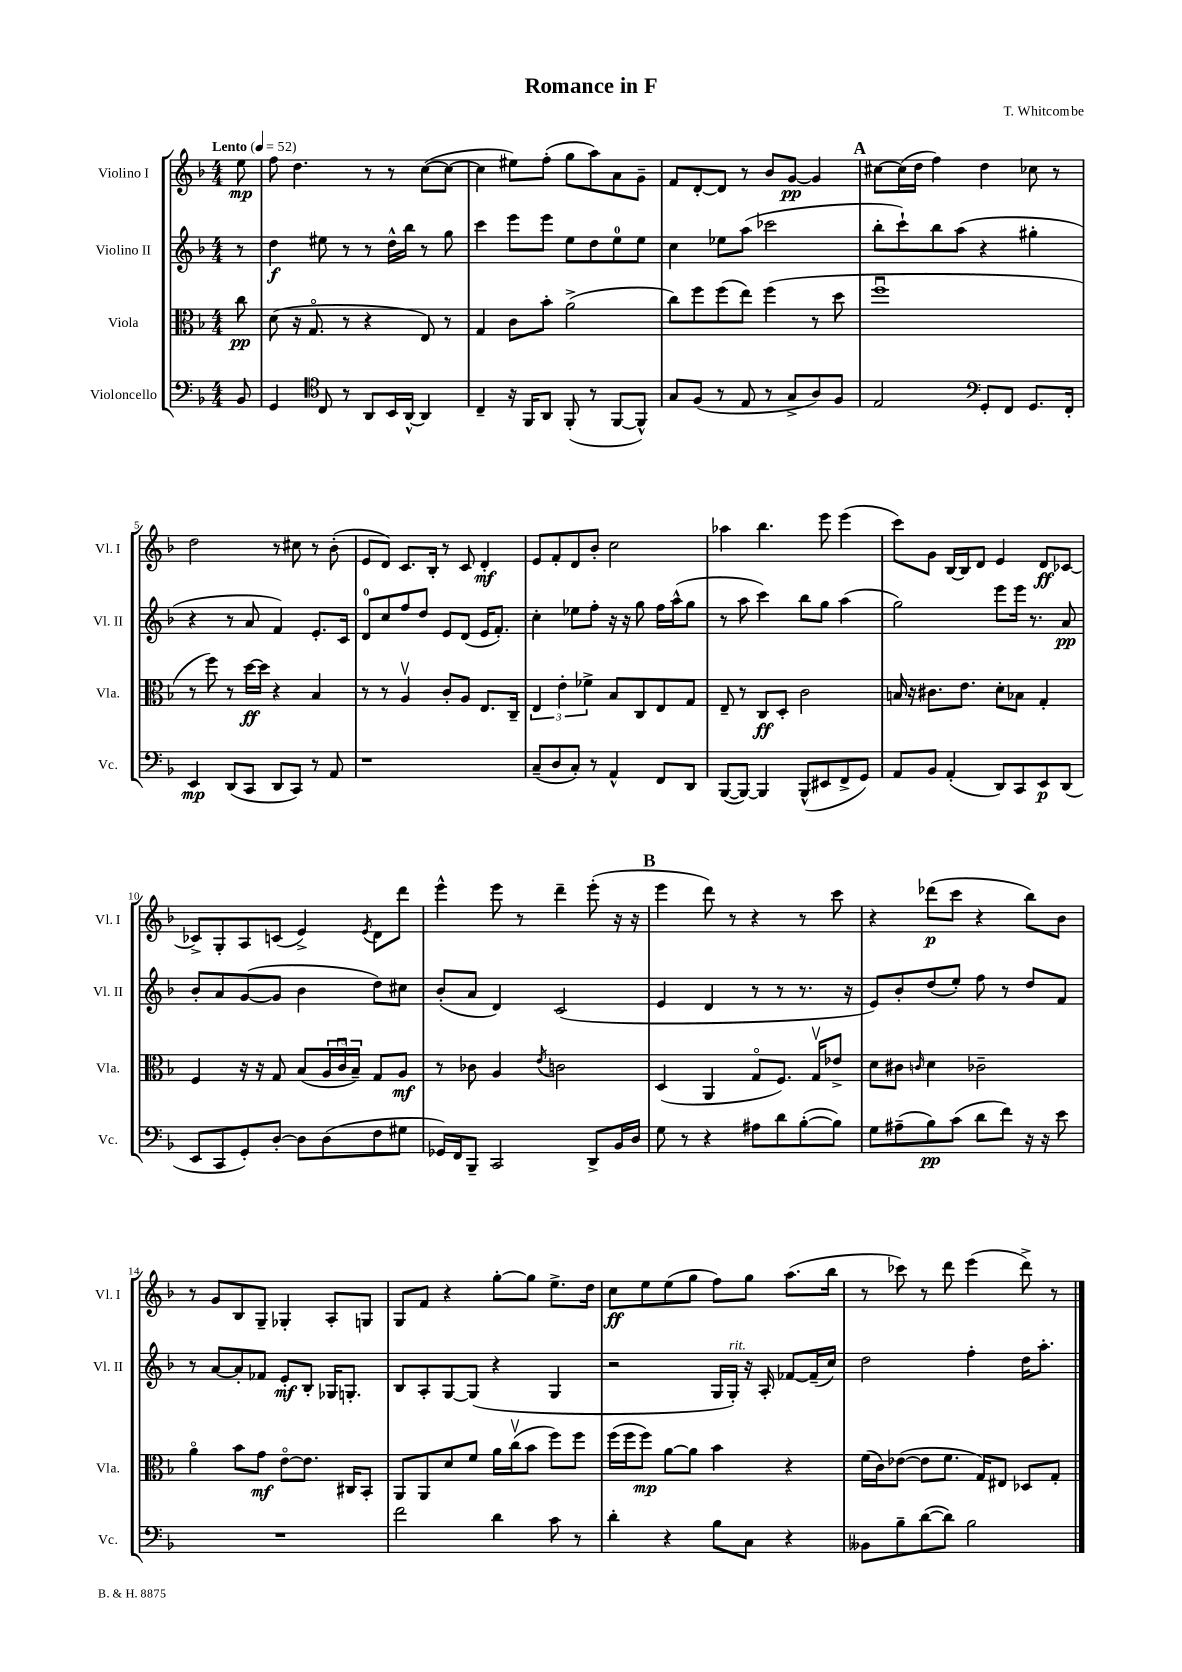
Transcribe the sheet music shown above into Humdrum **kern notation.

**kern	**kern	**kern	**kern
*staff4	*staff3	*staff2	*staff1
*clefF4	*clefC3	*clefG2	*clefG2
*k[b-]	*k[b-]	*k[b-]	*k[b-]
*M4/4	*M4/4	*M4/4	*M4/4
*MM52	*MM52	*MM52	*MM52
8BB-	8cc	8r	8ee
=	=	=	=
4GG	(8d	4dd	8ff
.	16r	.	4.dd
.	8.Go	.	.
*clefC4	*	*	*
8C	.	8ee#	.
8r	8r	8r	.
8AA	4r	8r	8r
16BB-	.	16dd^^	8r
[16AA^^	.	16bb-	.
4AA]	8E)	8r	([8cc
.	8r	8gg	8cc_
=	=	=	=
4C~	4G	4ccc	4cc]
16r	8c	8eee	8ee#)
16FF	.	.	.
8AA	8b-'	8eee	(8ff'
(8FF'	(2a^	8ee	8gg
8r	.	8dd	8aa)
[8FF	.	8ee	8a
8FF^^])	.	8ee	8g~
=	=	=	=
8G	8cc)	4cc	8f
(8F	8ff	.	[8d'
8r	(8ff	8ee-	8d]
8E	8ee)	(8aa	8r
8r	(4ff	2ccc-	8b-
8G^	.	.	[8g
8A)	8r	.	4g]
8F	8dd	.	.
=	=	=	=
2E	1ffu	8bb-'	[8cc#
.	.	8ccc`)	(16cc#]
.	.	.	16dd
.	.	8bb-	4ff)
.	.	(8aa	.
*clefF4	*	*	*
8GG'	.	4r	4dd
8FF	.	.	.
8.GG	.	4gg#'	8cc-
.	.	.	8r
16FF'	.	.	.
=	=	=	=
4EE	8r	4r	2dd
.	8ff)	.	.
(8DD	8r	8r	.
8CC	[16dd	8a	.
.	16dd]	.	.
8DD	4r	4f)	8r
8CC)	.	.	8cc#
8r	4B-	8.e'	8r
8AA	.	.	(8b-'
.	.	16c	.
=	=	=	=
1r	8r	8d	8e
.	8r	8cc	8d)
.	4Av	8ff	8.c
.	.	8dd	.
.	.	.	16B-'
.	8c'	8e	8r
.	8A	(8d	8c
.	8.E	16e	4d'
.	.	8.f')	.
.	16C~	.	.
=	=	=	=
(8C~	6E	4cc'	8e
8D	.	.	8f'
.	6e'	.	.
8C')	.	8ee-	8d
.	6f-^	.	.
8r	.	8ff'	8b-'
4AA^^	8B-	16r	2cc
.	.	16r	.
.	8C	8gg	.
8FF	8E	16ff	.
.	.	(16aa^^	.
8DD	8G	8gg	.
=	=	=	=
([8BBB-	8E~	8r	4aa-
8BBB-_)	8r	8aa	.
4BBB-]	8C	4ccc)	4.bb-
.	8D'	.	.
(8BBB-^^	2c	8bb-	.
8EE#	.	8gg	8eee
8FF^	.	(4aa	(4eee
8GG)	.	.	.
=	=	=	=
8AA	16B	2gg)	8ccc)
.	16r	.	.
8BB-	8.c#	.	8g
(4AA'	.	.	[16B-
.	8.e	.	16B-]
.	.	.	8d
8DD)	8d'	8eee	4e
8CC	8B-	16eee	.
.	.	8.r	.
8EE	4G'	.	8d
(8DD	.	8a	[8c-
=	=	=	=
8EE	4F	8b-'	8c-^]
8CC	.	8a	8G'
8GG')	16r	([8g	8A
.	16r	.	.
[8D'	8G	8g]	(8c
8D]	(8B-	4b-	4e^)
(8D	24A	.	.
.	24cu	.	.
.	24B-~)	.	.
.	.	.	8qe
8F	8G	8dd)	8d
8G#	8A	8cc#	8ddd
=	=	=	=
16GG-)	8r	(8b-'	4eee^^
16FF	.	.	.
8BBB-~	8c-	8a	.
2CC	4A	4d)	8eee
.	.	.	8r
.	8qe	.	.
.	2c	(2c	4ddd~
8DD^	.	.	(8eee'
16BB-	.	.	16r
16D	.	.	16r
=	=	=	=
8G	(4D	4e	4eee
8r	.	.	.
4r	4AA	4d	8ddd)
.	.	.	8r
8A#	8Go	8r	4r
8d	8.F)	8r	.
([8B-'	.	8.r	8r
.	16Gv	.	.
8B-])	8e-^	.	8ccc
.	.	16r	.
=	=	=	=
8G	8d	8e)	4r
(8A#~	8c#	8b-'	.
.	16qqc	.	.
8B-)	4d	(8dd	(8ddd-
(8c	.	8ee')	8ccc
8d	2c-~	8ff	4r
8f)	.	8r	.
16r	.	8dd	8bb-)
16r	.	.	.
8e	.	8f	8b-
=	=	=	=
1r	4ao	8r	8r
.	.	[8a	8g
.	8b-	8a']	8B-
.	8g	8f-	8G~
.	[8eo	8e'	4G-'
.	8.e]	8B-'	.
.	.	16G-	8A'
.	16C#	8.G'	.
.	8BB-'	.	8G
=	=	=	=
2f	8AA	8B-	8G
.	8AA	8A'	8f
.	8d	[8G	4r
.	8f	(8G]	.
4d	16a	4r	[8gg'
.	(16ccv	.	.
.	8b-	.	8gg]
8c	8ff)	4G	8.ee^
8r	8ff	.	.
.	.	.	16dd
=	=	=	=
4d'	(16ff	2r	8cc
.	16ff	.	.
.	8ff)	.	8ee
4r	[8a	.	(8ee
.	8a]	.	8gg
8B-	4b-	16G	8ff)
.	.	16G')	.
8C	.	16r	8gg
.	.	16A'	.
4r	4r	[8f-	(8.aa
.	.	(16f-~]	.
.	.	16cc)	16bb-
=	=	=	=
8BB--	(16f	2dd	8r
.	16c)	.	.
8B-~	([8e-	.	8ccc-)
([8d	8e-]	.	8r
8d])	8.f	.	8ddd
2B-	.	4ff'	(4eee
.	16G)	.	.
.	8E#	.	.
.	8D-	16dd	8ddd^)
.	.	8.aa'	.
.	8G'	.	8r
==	==	==	==
*-	*-	*-	*-
